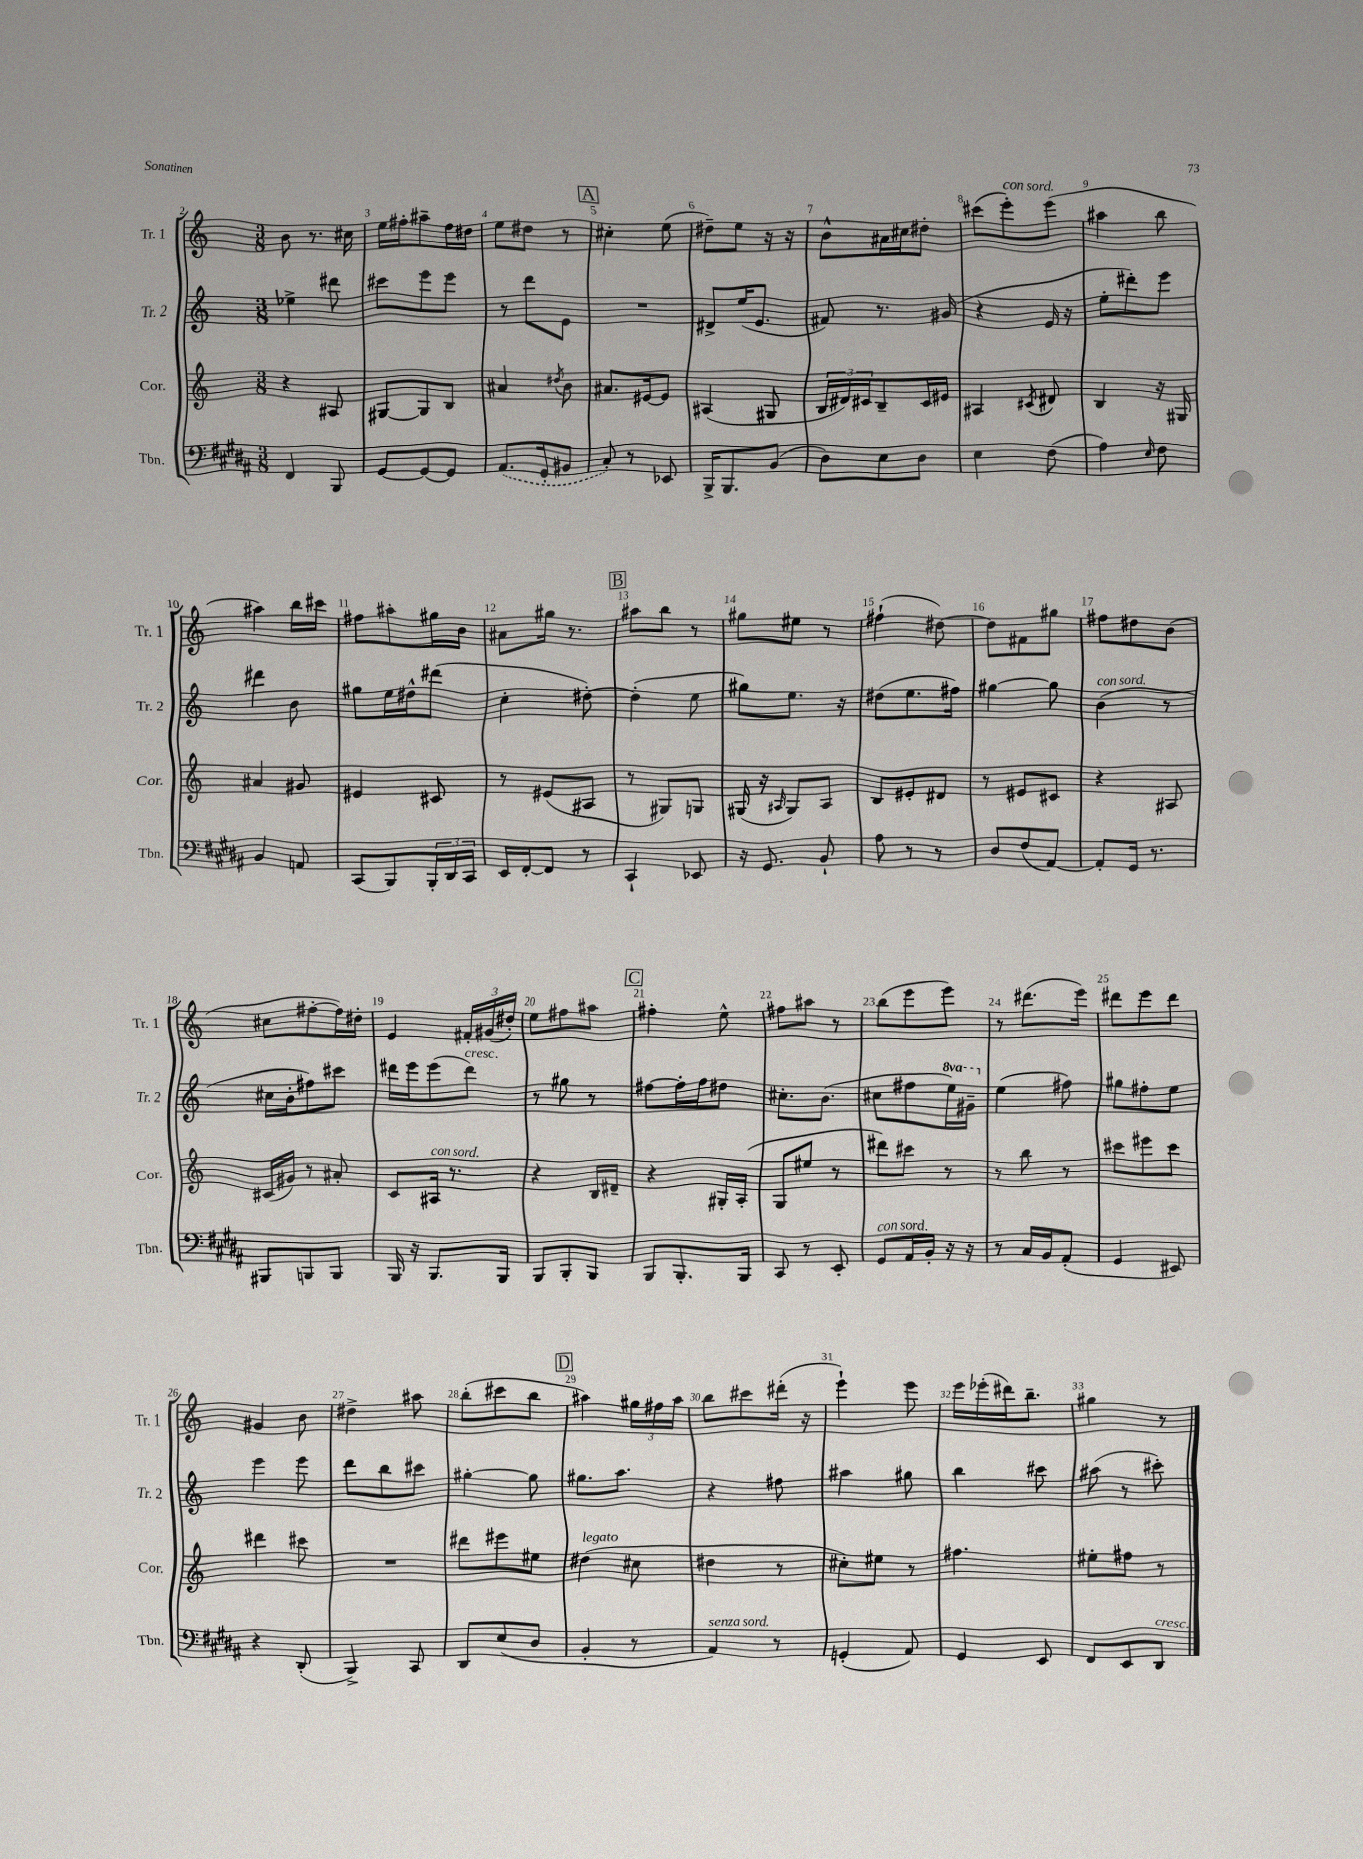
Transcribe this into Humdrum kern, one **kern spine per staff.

**kern	**kern	**kern	**kern
*staff4	*staff3	*staff2	*staff1
*clefF4	*clefG2	*clefG2	*clefG2
*k[f#c#g#d#a#]	*k[]	*k[]	*k[]
*M3/8	*M3/8	*M3/8	*M3/8
4FF#	4r	4ee-^	8b
.	.	.	8.r
8BBB	8A#	8ddd#	.
.	.	.	16cc#
=	=	=	=
[8GG#	[8G#	8ccc#	16ee
.	.	.	16ff#'
8GG#_	8G#]	8eee	8aa#~
8GG#]	8B	8eee	16ff#
.	.	.	16dd#
=	=	=	=
(8.AA#	4a#	8r	8ee
.	.	8ddd	8dd#
16GG#'	.	.	.
.	8qdd#	.	.
8BB#	8b	8e	8r
=	=	=	=
8C#')	8.a#	4.r	4cc#'
8r	.	.	.
.	[16e#	.	.
8EE-	8e#]	.	(8ee
=	=	=	=
16BBB^	(4A#	8d#^	8dd#~)
8.BBB	.	.	.
.	.	(16ee	8ee
.	.	8.e	.
(8BB	8G#	.	16r
.	.	.	16r
=	=	=	=
8D#)	24B	8f#)	8b^^
.	24d#)	.	.
.	24c#	.	.
8E	8B~	8.r	16a#
.	.	.	16cc#
8D#	16c#	.	8dd#'
.	16e#	(16g#	.
=	=	=	=
4E	4A#	4r	(8ccc#
.	.	.	8eee')
.	8qc#	.	.
(8F#	8d#	16e	(8eee
.	.	16r	.
=	=	=	=
4A#)	4B	8ee'	4aa#
.	.	8ddd#')	.
16qqE	.	.	.
8F#	16r	8eee	8bb
.	16G#	.	.
=	=	=	=
4BB	4a#	4ddd#	4aa#)
8AA	8g#	8b	16bb
.	.	.	16ccc#
=	=	=	=
(8CC#	4e#	8gg#	8ff#
8BBB)	.	16ee	8aa#'
.	.	16dd#^^	.
24BBB'	8c#	(8ddd#	16gg#
24DD#	.	.	.
.	.	.	16b
24CC#	.	.	.
=	=	=	=
16EE	8r	4cc'	8a#
[16FF#'	.	.	.
8FF#]	(8e#	.	16gg#
.	.	.	8.r
8r	8A#	[8dd#')	.
=	=	=	=
4CC#`	8r	(4dd#']	8aa#
.	8G#)	.	8bb
8EE-	8G	8ee	8r
=	=	=	=
16r	(16G#	8gg#)	8gg#
8.GG#	16r	.	.
.	16qqA#	.	.
.	8G#)	8.ee	8ee#
8BB`	8A#	.	8r
.	.	16r	.
=	=	=	=
8A#	8B	(8dd#	(4ff#`
8r	8e#'	8.ee	.
8r	8d#	.	[8dd#)
.	.	16ff#)	.
=	=	=	=
8D#	8r	[4gg#	8dd#]
(8F#	8e#	.	8f#
[8AA#)	8c#	8gg#]	8gg#
=	=	=	=
8AA#']	4r	(4b	8ff#
16GG#	.	.	8dd#
8.r	.	.	.
.	8A#	8r	(8b
=	=	=	=
8BBB#	(16c#	16cc#	8cc#
.	16g#)	16b'	.
8BBB	8r	8ff#)	[8ff#'
8BBB	8a#'	8ccc#	16ff#])
.	.	.	16dd#'
=	=	=	=
16BBB	8c	16ddd#	4e
16r	.	16eee	.
8.BBB	16A#	(8eee	.
.	8.r	.	.
.	.	8ddd#)	24f#'
.	.	.	(24g#
16BBB	.	.	.
.	.	.	24dd#')
=	=	=	=
8BBB	4r	8r	8ee
8BBB'	.	8gg#	8ff#
8BBB	16B	8r	8aa#
.	16d#~	.	.
=	=	=	=
8BBB	4r	[8ff#	4ff#'
8.BBB'	.	16ff#']	.
.	.	16ff#	.
.	16G#'	8dd#	8ee^^
16BBB	(16A'	.	.
=	=	=	=
8CC#	8G	8.cc#'	8ff#
8r	8ee#	.	8aa#
.	.	(8.b	.
8EE'	8r	.	8r
=	=	=	=
8GG#	8ddd#)	8cc#	(8bb
16AA#	8ccc#	8ff#	8eee
16BB'	.	.	.
16r	8r	16eee)	8eee)
16r	.	16gg#~	.
=	=	=	=
8r	8r	(4ee	8r
16C#	8bb	.	(8.ddd#
16BB	.	.	.
(8AA#'	8r	8ff#)	.
.	.	.	16eee)
=	=	=	=
4GG#	8ccc#	8gg#	8ddd#
.	8eee#	8ff#'	8eee
8EE#)	8ccc#	8ee	8ddd#
=	=	=	=
4r	4ddd#	4eee	4g#
(8DD#'	8ccc#	8eee	8b
=	=	=	=
4BBB^)	4.r	8ddd	4dd#^
.	.	8bb	.
8CC#	.	8ccc#	8aa#
=	=	=	=
8DD#	8ddd#	[4gg#'	(8bb'
(8E	8eee#	.	8ccc#
8D#	8ee#	8gg#]	8bb
=	=	=	=
4BB'	(4dd#	8.gg#	4aa#)
.	.	8.aa	.
8r	8cc#	.	24gg#
.	.	.	24ff#
.	.	.	24aa#
=	=	=	=
4AA#)	4dd#	4r	8bb
.	.	.	8ccc#
8r	8r	8ff#	(16ddd#'
.	.	.	16r
=	=	=	=
(4GG'	8cc#')	4aa#	4eee`)
.	8ee#	.	.
8AA#)	8r	8gg#	8eee
=	=	=	=
4GG#	4.ff#	4bb	16eee
.	.	.	(16eee-'
.	.	.	16ddd#)
.	.	.	8.bb~
8EE	.	8ccc#	.
=	=	=	=
8FF#	8ee#'	(8aa#	4gg#
8EE	8ff#	8r	.
8DD#	8r	8ccc#')	8r
==	==	==	==
*-	*-	*-	*-
